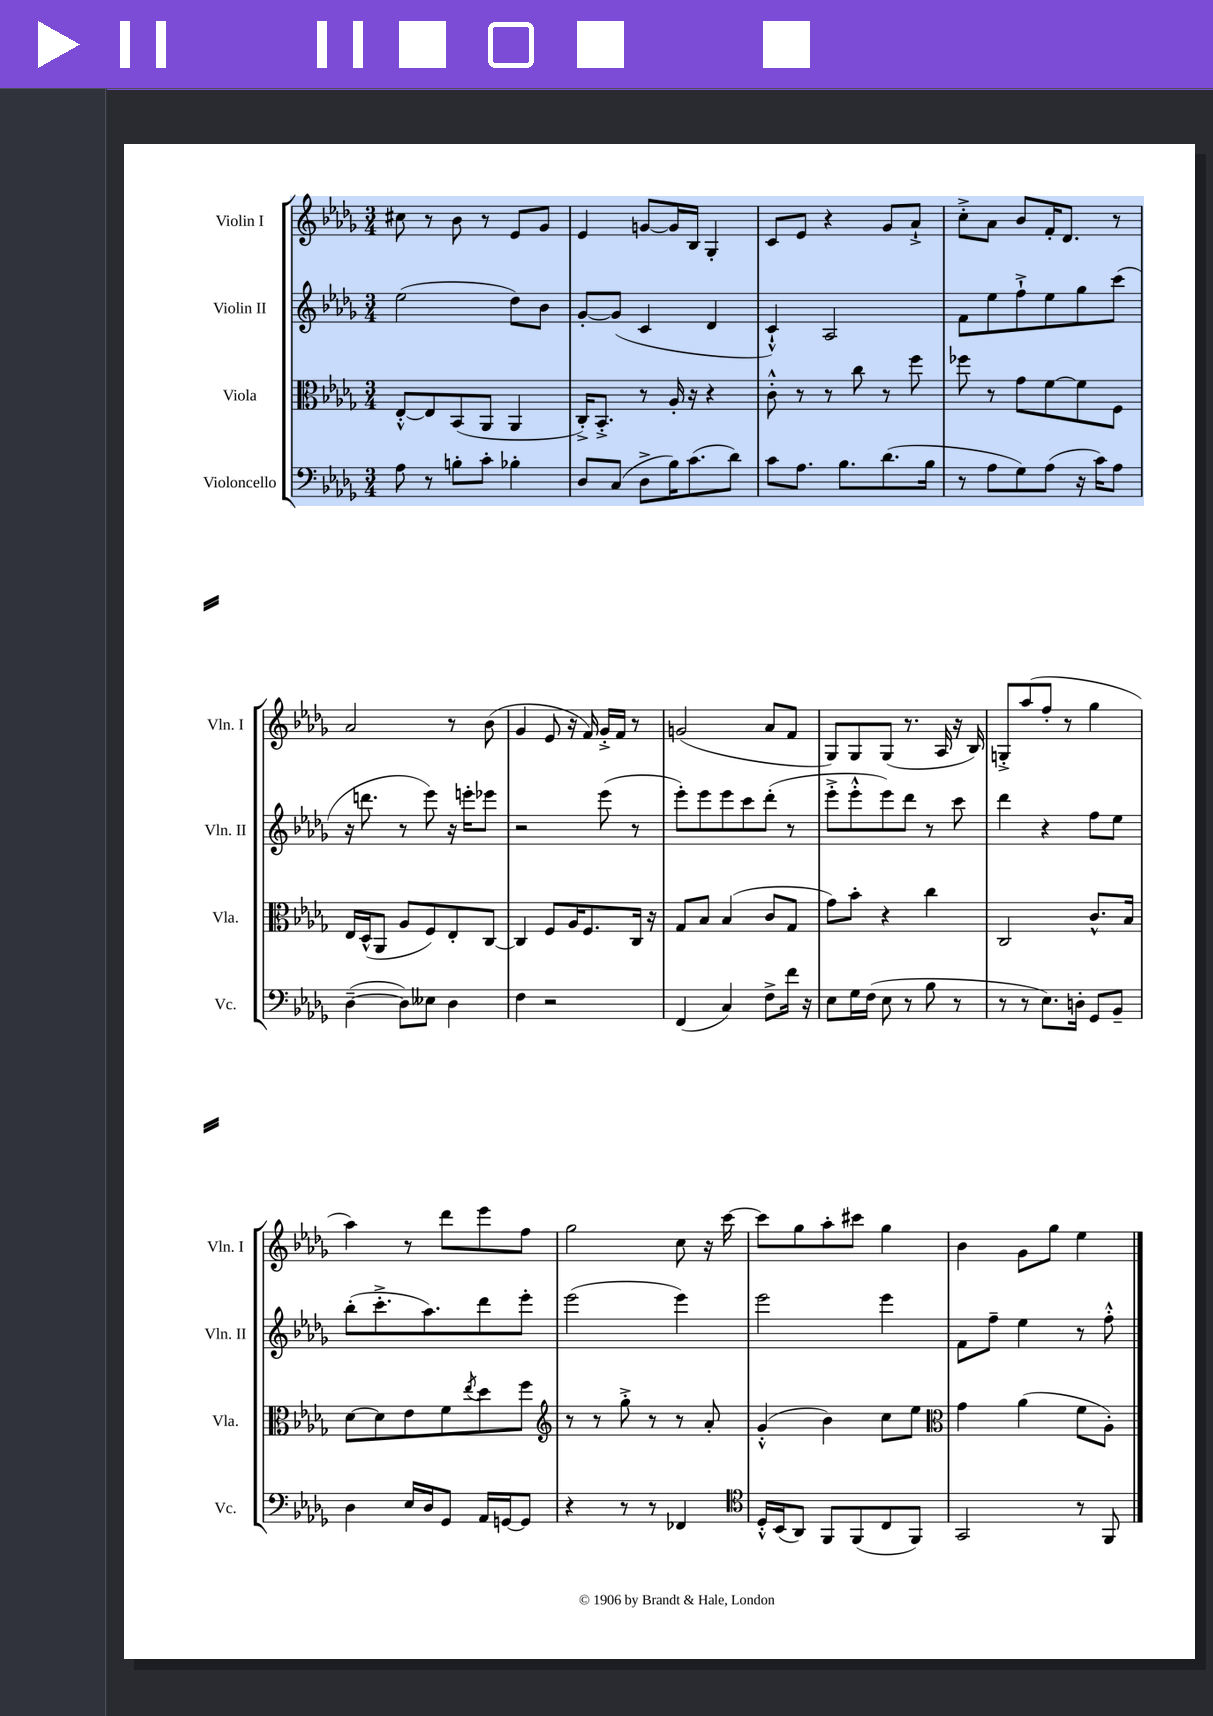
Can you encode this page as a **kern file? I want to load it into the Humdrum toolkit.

**kern	**kern	**kern	**kern
*staff4	*staff3	*staff2	*staff1
*clefF4	*clefC3	*clefG2	*clefG2
*k[b-e-a-d-g-]	*k[b-e-a-d-g-]	*k[b-e-a-d-g-]	*k[b-e-a-d-g-]
*M3/4	*M3/4	*M3/4	*M3/4
8A-	[8E-'^^	(2ee-	8cc#
8r	8E-]	.	8r
8B'	(8BB-	.	8b-
8c'	8AA-	.	8r
4B-'	4AA-	8dd-)	8e-
.	.	8b-	8g-
=	=	=	=
8D-	16C'^)	[8g-'	4e-
.	8.BB-'^	.	.
(8C	.	(8g-]	.
8D-^	8r	4c	[8g
16B-)	16A-'	.	16g]
(8.c	16r	.	16B-
.	4r	4d-	4G-'
8d-)	.	.	.
=	=	=	=
8c	8c'^^	4c`^^)	8c
8.A-	8r	.	8e-
.	8r	2A-	4r
8.B-	.	.	.
.	8cc	.	.
(8.d-	8r	.	8g-
.	8ff	.	8a-`^
16B-	.	.	.
=	=	=	=
8r	8ff-	8f	8cc'^
8A-	8r	8ee-	8a-
8G-)	8g-	8ff`^	8b-
(8A-	[8f	8ee-	16f'
.	.	.	8.d-
16r	8f]	8gg-	.
16c)	.	.	.
8A-	8F	(8ccc	8r
=	=	=	=
([4D-~	16E-	16r	2a-
.	(16D-^^	8.ddd	.
.	8AA-	.	.
8D-])	8A-	8r	.
8E--	8F)	8eee-)	.
4D-	8E-'	16r	8r
.	.	16eee'	.
.	[8C	8eee-	(8b-
=	=	=	=
4F	4C]	2r	4g-
2r	8F	.	8e-
.	16A-	.	16r
.	8.F	.	16f)
.	.	(8eee-	16g-'^
.	.	.	16f
.	16C	8r	8r
.	16r	.	.
=	=	=	=
(4FF	8G-	8eee-')	(2g
.	8B-	8eee-	.
4C)	(4B-	8eee-	.
.	.	8ccc	.
8F^	8c	(8ddd-'	8a-
16f	8G-	8r	8f
16r	.	.	.
=	=	=	=
8E-	8g-)	8eee-'^	8G-)
16G-	8b-'	8eee-'^^	8G-
(16F	.	.	.
8E-	4r	8eee-)	(8G-
8r	.	8ddd-	8.r
8B-	4cc	8r	.
.	.	.	16A-
8r	.	8ccc	16r
.	.	.	16B-)
=	=	=	=
8r	2C	4ddd-	8G'^
8r	.	.	(8aa-
8.E-)	.	4r	8ff'
.	.	.	8r
16D'	.	.	.
8GG-	8.c^^	8ff	4gg-
8BB-~	.	8ee-	.
.	16B-	.	.
=	=	=	=
4D-	[8d-	(8bb-'	4aa-)
.	8d-]	8.ccc'^	.
16E-	8e-	.	8r
16D-	.	8.aa-)	.
8GG-	8f	.	8ddd-
.	8qee-	.	.
16AA-	8dd-	8ddd-	8eee-
[16GG	.	.	.
8GG]	8ff	8eee-'	8ff
=	=	=	=
*	*clefG2	*	*
4r	8r	(2eee-	2gg-
.	8r	.	.
8r	8gg-'^	.	.
8r	8r	.	.
4FF-	8r	4eee-)	8cc
.	8a-'	.	16r
.	.	.	[16ccc
=	=	=	=
*clefC4	*	*	*
16D-'^^	(4g-'^^	2eee-	8ccc]
(16BB-	.	.	.
8AA-)	.	.	8gg-
8FF	4b-)	.	8aa-'
(8FF	.	.	8ccc#
8C	8cc	4eee-	4gg-
8FF)	8ee-	.	.
=	=	=	=
*	*clefC3	*	*
2GG-	4g-	8f	4b-
.	.	8ff~	.
.	(4a-	4ee-	8g-
.	.	.	8gg-
8r	8f	8r	4ee-
8FF	8A-')	8ff'^^	.
==	==	==	==
*-	*-	*-	*-
